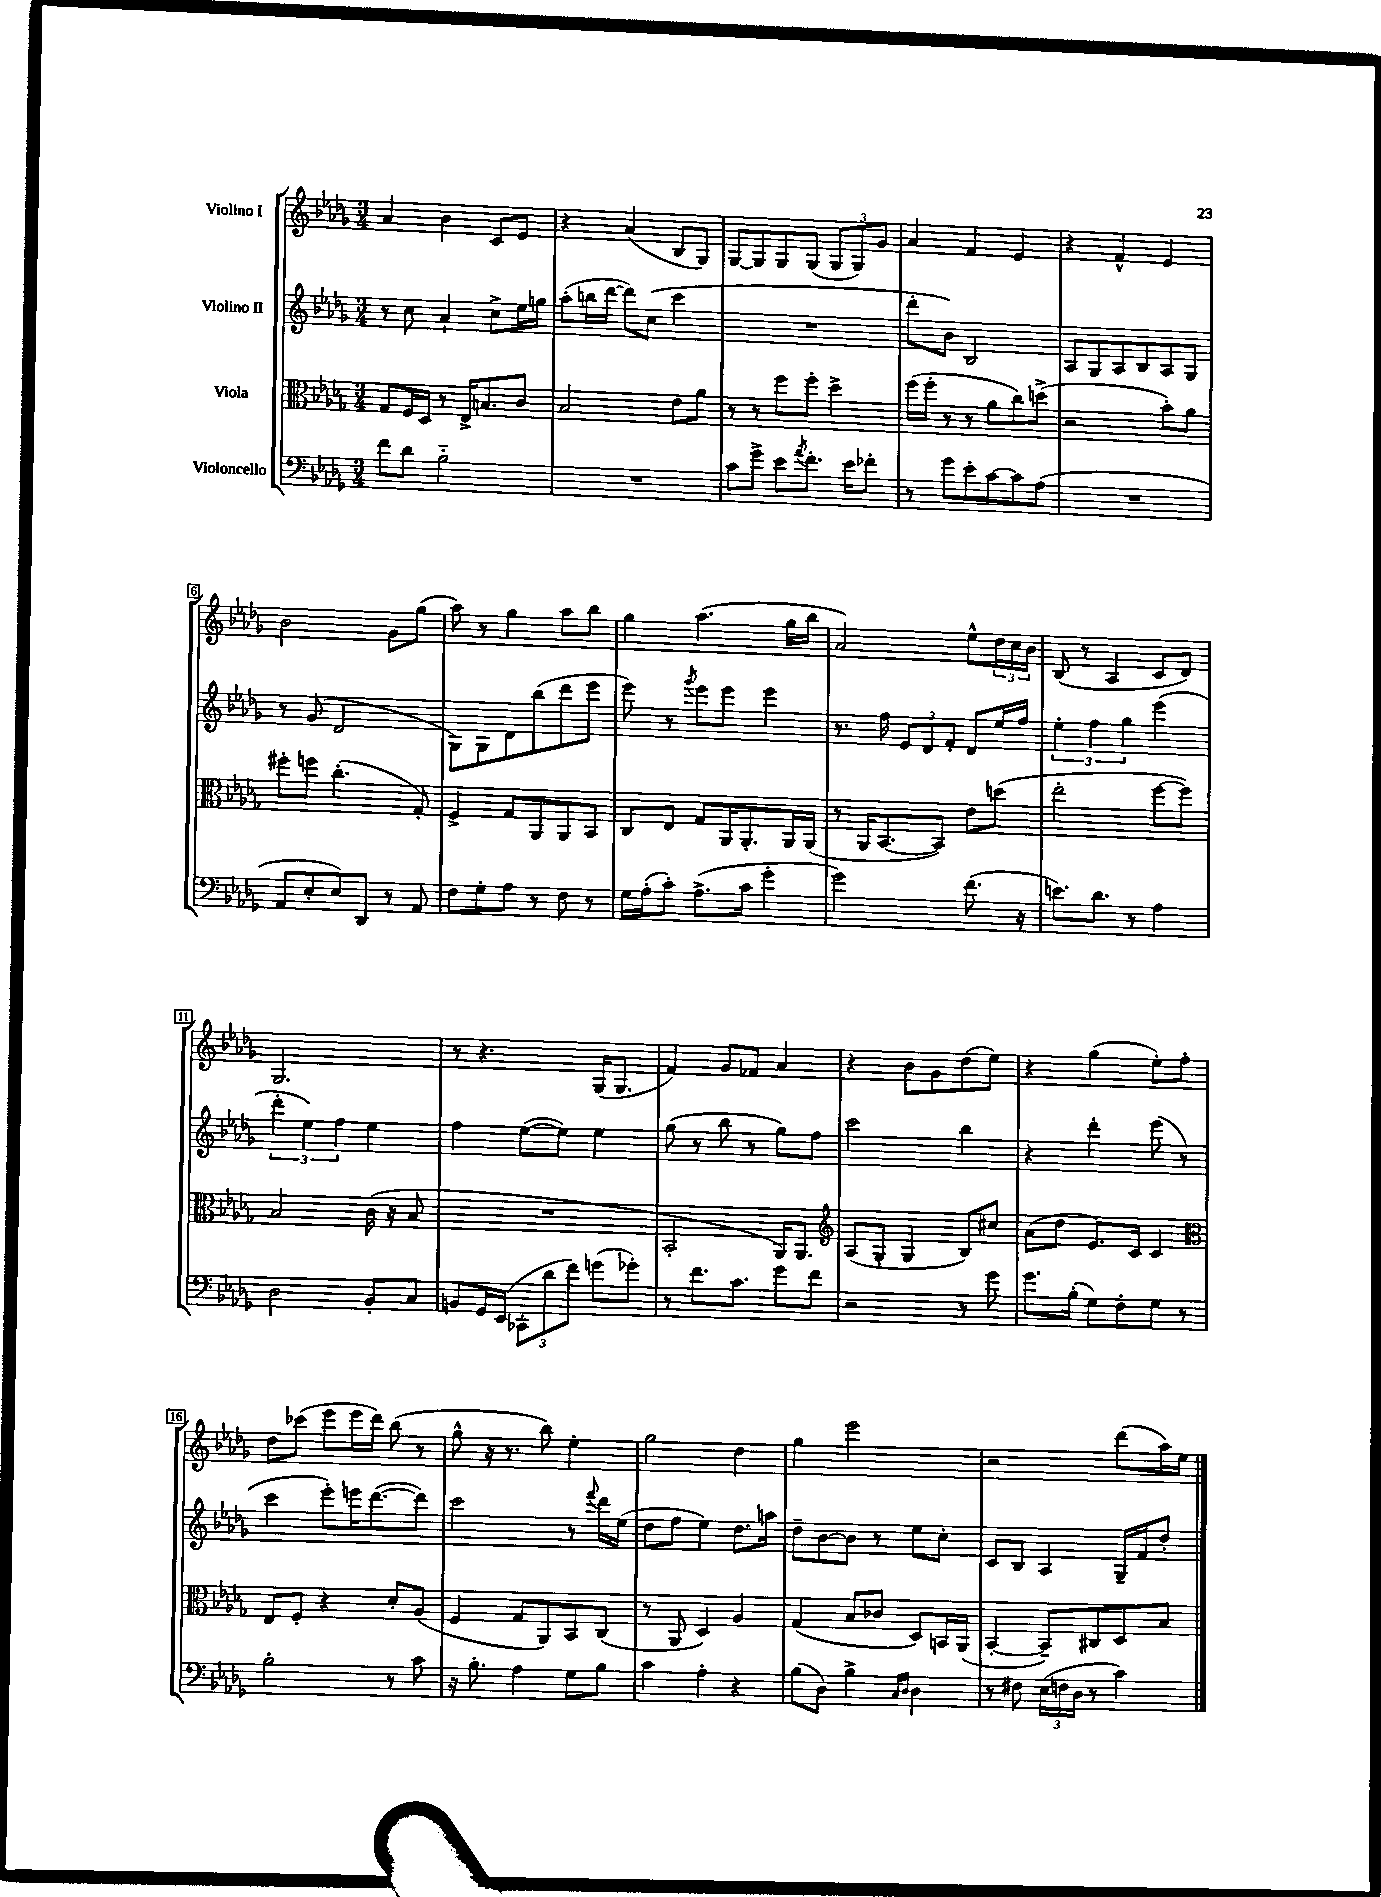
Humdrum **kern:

**kern	**kern	**kern	**kern
*staff4	*staff3	*staff2	*staff1
*clefF4	*clefC3	*clefG2	*clefG2
*k[b-e-a-d-g-]	*k[b-e-a-d-g-]	*k[b-e-a-d-g-]	*k[b-e-a-d-g-]
*M3/4	*M3/4	*M3/4	*M3/4
8f\L	8G-/L	8r	4a-/
8d-\J	16F/L	8cc\	.
.	16D-/JJ	.	.
2B-'~\	8r	4a-`/	4b-\
.	16E-^/LK	.	.
.	8.B/	.	.
.	.	8cc^\L	8c/L
.	8c/J	16ee-\L	8e-/J
.	.	16gg\JJ	.
=	=	=	=
2.r	2B-/	(8aa-'\L	4r
.	.	16bb\L	.
.	.	[16ddd-\JJ	.
.	.	8ddd-\]L)	(4a-/
.	.	(8cc\J	.
.	8e-\L	4ccc\	8B-/L
.	8a-\J	.	8G-/J)
=	=	=	=
8c\L	8r	2.r	[8G-/L
8g-^\J	8r	.	8G-/]
8e-\L	8ff\L	.	8G-/
8qa-/	.	.	.
8.f'\J	8ff'\J	.	(8G-/J
.	4dd-^\	.	12G-/L
16e-\LK	.	.	.
.	.	.	12G-/)
8f-'\J	.	.	.
.	.	.	12g-/J
=	=	=	=
8r	(16ff\LL	8ddd-'\L	4a-/
.	16ff'\JJ	.	.
8g-\L	8r	8b-\J)	.
8e-'\	8r	2B-/	4f/
[8c\	8a-\L	.	.
8c\]	8cc\)	.	4e-/
(8A-\J	(8dd^\J	.	.
=	=	=	=
2.r	2r	8A-/L	4r
.	.	8G-/	.
.	.	8A-/	4f^^/
.	.	8B-/	.
.	8b-'\L)	8A-/	4e-/
.	8a-\J	8G-/J	.
=	=	=	=
8AA-/L	8ff#'\L	8r	2b-\
8E-'/	8ff\J	(8g-/	.
8E-/)	(4.cc'\	2d-/	.
8DD-/J	.	.	.
8r	.	.	8g-\L
8AA-/	8G-'/)	.	(8gg-\J
=	=	=	=
8F\L	4F^/	8G-\L)	8aa-\)
8G-'\	.	8G-\	8r
8A-\J	8G-/L	8d-\	4gg-\
8r	8AA-/	(8bb-\	.
8F\	8AA-/	8ddd-\	8aa-\L
8r	8BB-/J	8eee-\J	8bb-\J
=	=	=	=
16G-\LL	8C/L	8eee-\)	4gg-\
(16A-'\J	.	.	.
8c'\J)	8E-/J	8r	.
.	.	8qggg-/	.
(8.A-^\L	8G-/L	8eee-\L	(4.aa-\
.	16AA-/K	8eee-\J	.
16c\Jk	8.AA-'/	.	.
4g-'\	.	4eee-\	.
.	16AA-/L	.	16gg-\LL
.	(16AA-/JJ	.	16bb-\JJ
=	=	=	=
2g-\)	8r	8.r	2a-/)
.	16AA-/LK	.	.
.	[8.BB-/	16ff\	.
.	.	12e-/L	.
.	.	12d-/	.
.	8BB-/]J)	.	.
.	.	12f'/J	.
(8.f\	8e-\L	8d-/L	8ee-^^\L
.	(8dd\J	16ee-/L	24dd-\L
.	.	.	24cc\
16r	.	16ff/JJ	.
.	.	.	24b-\JJ
=	=	=	=
8.e\L)	2ee-'\	6ee-'\	(8B-/
.	.	.	8r
.	.	6ff\	.
8.d-\J	.	.	.
.	.	.	4A-/
.	.	6gg-\	.
8r	.	.	.
4A-\	[8ff\L	(4eee-\	8c/L
.	8ff\]J)	.	8d-/J)
=	=	=	=
2D-\	2B-/	6ddd-'\	2.G-/
.	.	6ee-\)	.
.	.	6ff\	.
8BB-'/L	(16c\	4ee-\	.
.	16r	.	.
8C/J	8B-/	.	.
=	=	=	=
8BB/L	2.r	4ff\	8r
16GG-/L	.	.	4.r
(16EE-/JJ	.	.	.
12CC-'\L	.	([8ee-\L	.
12d-\	.	.	.
.	.	8ee-\]J)	.
12f\J)	.	.	.
(8g\L	.	4ee-\	(16G-/LK
.	.	.	8.G-/J
8g-'\J)	.	.	.
=	=	=	=
8r	2BB-'/	(8gg-\	4f/)
8.f\L	.	8r	.
.	.	8bb-\	8g-/L
8.c\J	.	.	.
.	.	8r	8f-/J
8g-\L	16AA-/LK)	8gg-\L)	4a-/
.	8.AA-/J	.	.
8f\J	.	8ff\J	.
=	=	=	=
*	*clefG2	*	*
2r	(8A-/L	2ccc\	4r
.	8G-'/J	.	.
.	4G-/	.	8b-\L
.	.	.	8g-\
8r	8B-/L)	4bb-\	(8dd-\
8g-\	8cc#/J	.	8ee-\J)
=	=	=	=
8.g-\L	(8a-\L	4r	4r
.	8dd-\J	.	.
(16B-'\Jk	.	.	.
8G-\L)	8.e-/L)	4ddd-'\	(4gg-\
8F'\	.	.	.
.	16c/Jk	.	.
8G-\J	4c/	(8eee-\	8ee-'\L)
8r	.	8r	8ff'\J
=	=	=	=
*	*clefC3	*	*
2B-'\	8E-/L	4ccc\	8dd-\L
.	8F'/J	.	(8ccc-\J
.	4r	8eee-'\L)	8eee-\L
.	.	16eee\K	16eee-\L
.	.	([8.ddd-\	16ddd-\JJ)
8r	8d-'/L	.	(8bb-\
8c\	(8A-/J	8ddd-\]J)	8r
=	=	=	=
16r	4F/	2ccc\	8gg-^^\
8.B-'\	.	.	.
.	.	.	16r
.	.	.	8.r
4A-\	8G-/L	.	.
.	8AA-/)	.	8bb-\)
8G-\L	8BB-/	8r	4ee-'\
.	.	8qqfff/	.
8B-\J	(8C/J	16ddd-\LL	.
.	.	(16ee-\JJ	.
=	=	=	=
4c\	8r	8dd-\L	2gg-\
.	8AA-/	8ff\J	.
4A-'\	4D-/)	4ee-\)	.
4r	4A-/	8.dd-\L	4dd-\
.	.	16aa\Jk	.
=	=	=	=
(8B-\L	(4G-/	8dd-~\L	4gg-\
8D-\J)	.	[8b-\	.
4B-^\	8B-/L	8b-\]J	2eee-\
.	8c-/J	8r	.
16qqC/LL	.	.	.
16qqD-/JJ	.	.	.
4D-\	8D-/L)	8ee-\L	.
.	16BB/L	8cc'\J	.
.	(16AA-/JJ	.	.
=	=	=	=
8r	[4BB-'/	8c/L	2r
8F#\	.	8B-/J	.
(24E-\LL	8BB-~/]L)	4A-/	.
24F\	.	.	.
24D-\JJ	.	.	.
8r	8C#/	.	.
4c\)	8D-/	16G-~/LL	(8ddd-\L
.	.	16f/J	.
.	8B-/J	8dd-'/J	16aa-\L)
.	.	.	16ee-\JJ
==	==	==	==
*-	*-	*-	*-
